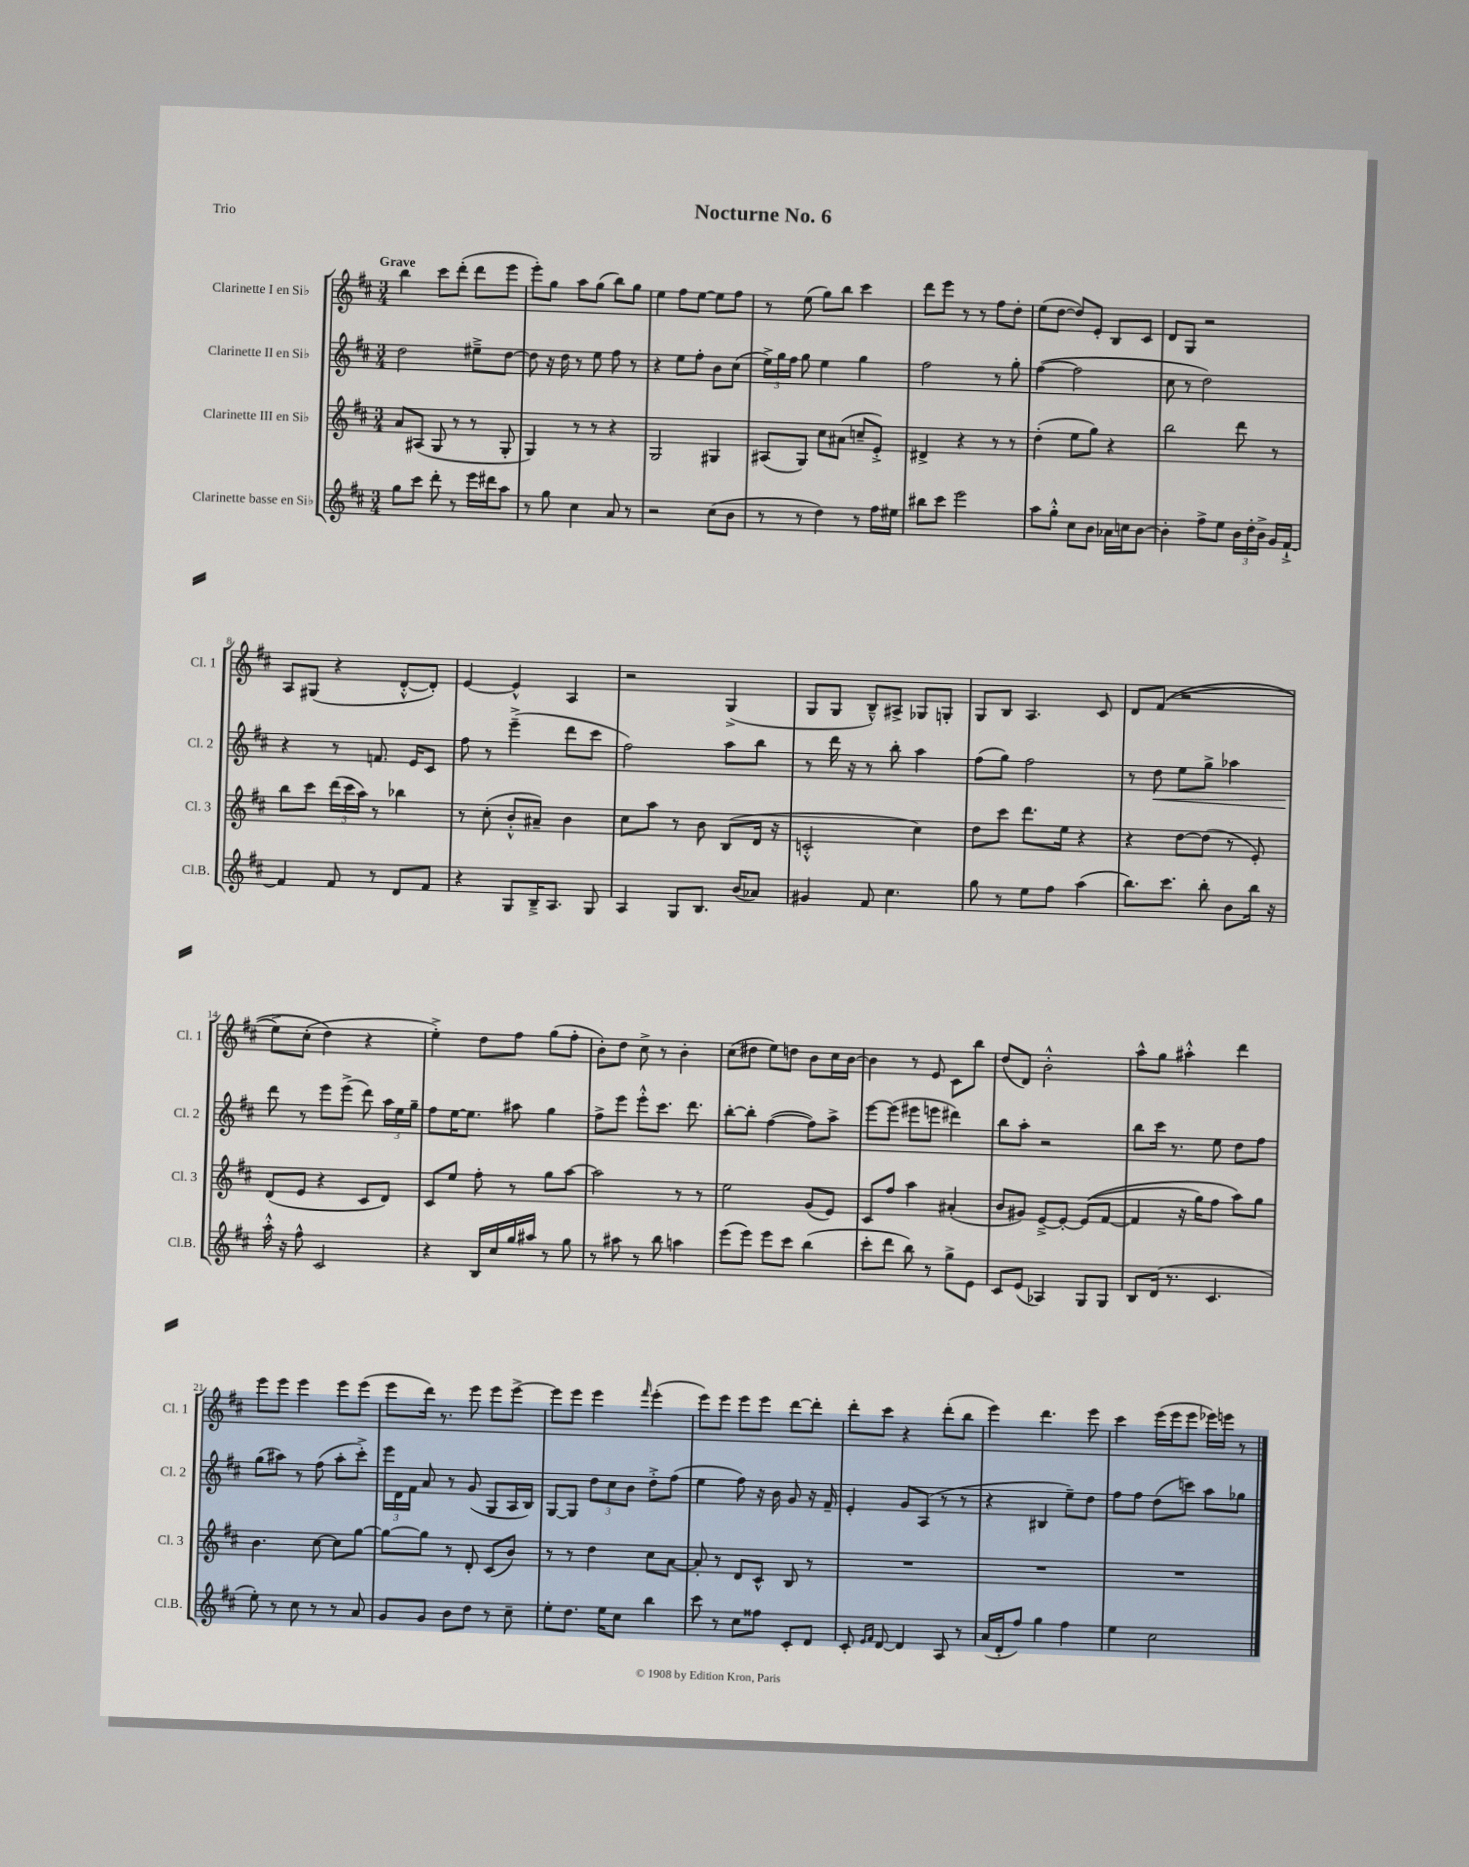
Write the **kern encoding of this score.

**kern	**kern	**kern	**dynam	**kern
*part4	*part3	*part2	*part2	*part1
*staff4	*staff3	*staff2	*staff2	*staff1
*I"Clarinette basse en Si♭	*I"Clarinette III en Si♭	*I"Clarinette II en Si♭	*	*I"Clarinette I en Si♭
*I'Cl.B.	*I'Cl. 3	*I'Cl. 2	*	*I'Cl. 1
*clefG2	*clefG2	*clefG2	*	*clefG2
*k[f#c#]	*k[f#c#]	*k[f#c#]	*	*k[f#c#]
*M3/4	*M3/4	*M3/4	*	*M3/4
=1	=1	=1	=1	=1
!	!	!	!	!LO:TX:a:B:t=Grave
8gg\L	8a/L	2dd\	.	4bb\
8ccc#\J	(8A#X/J	.	.	.
8ddd'\	8G/	.	.	8ccc#\L
8r	8r	.	.	(8ddd'\J
16eee\LL	8r	8ee#X~^\L	.	8ddd\L
16ddd#X\J	.	.	.	.
8aa\J	8G'/	[8dd\J	.	8eee\J
=2	=2	=2	=2	=2
8r	4G/)	8dd\]	.	8eee'\L)
8gg\	.	16r	.	8gg\J
.	.	16dd\	.	.
4cc#\	8r	8r	.	8aa\L
.	8r	8ee\	.	(8gg\J
8a/	4r	8ff#\	.	8bb\L)
8r	.	8r	.	8gg\J
=3	=3	=3	=3	=3
2r	2G/	4r	.	4ee\
.	.	8ee\L	.	8ff#\L
.	.	8ff#'\J	.	[8ee\J
(8cc#\L	4G#X/	8b\L	.	8ee\L]
8b\J	.	(8cc#\J	.	8ff#\J
=4	=4	=4	=4	=4
8r	(8A#X/L	24ee^\LL)	.	8r
.	.	24gg\	.	.
.	.	24ff#\JJ	.	.
8r	8G/J)	8gg\	.	(8ee\
4dd\)	8cc#\L	4ee\	.	8gg\L)
.	(8a#X\J	.	.	8bb\J
8r	8ccn~/L	4gg\	.	4ccc#\
16ff#\LL	8e'^/J)	.	.	.
16ee#X\JJ	.	.	.	.
=5	=5	=5	=5	=5
8bb#X\L	4d#X^/	2ff#\	.	8ddd\L
8ccc#\J	.	.	.	8eee\J
2eee\	4r	.	.	8r
.	.	.	.	8r
.	8r	8r	.	8ff#\L
.	8r	8gg'\	.	8dd'\J
=6	=6	=6	=6	=6
8aa\L	(4dd'\	([4ff#\	.	(8ee\L
8gg'^^\J	.	.	.	[8dd\J
8cc#\L	8ee\L	2ff#\]	.	8dd/L])
8b\J	8gg\J)	.	.	8e'/J
16a-X\LL	4r	.	.	8B/L
16ccn\J	.	.	.	.
[8b\J	.	.	.	8c#/J
=7	=7	=7	=7	=7
4b'\]	2bb\	8cc#\	.	8d/L
.	.	8r	.	8G/J
8ff#^\L	.	2dd\)	.	2r
8ee\J	.	.	.	.
24b\LL	8ddd\	.	.	.
24dd'\	.	.	.	.
24b^\JJ	.	.	.	.
16g/LL	8r	.	.	.
[16f#`^/JJ	.	.	.	.
!!LO:LB:g=z
=8	=8	=8	=8	=8
4f#/]	8bb\L	4r	.	8A/L
.	8ccc#\J	.	.	(8G#X/J
8f#/	(24ddd\LL	8r	.	4r
.	24ccc#\	.	.	.
.	24aa\JJ)	.	.	.
8r	8r	8.fn/	.	.
8d/L	4bb-X\	.	.	[8d'^^/L
.	.	16e/KL	.	.
8f#/J	.	8c#/J	.	8d'/J])
=9	=9	=9	=9	=9
4r	8r	8ff#\	.	[4e/
.	(8cc#'\	8r	.	.
8G/L	8b'^^/L	(4eee~^\	.	4e^^/]
16B~^/K	8a#X~/J)	.	.	.
8.A/J	.	.	.	.
.	4b\	8ddd\L	.	4A/
8G/	.	8ccc#\J	.	.
=10	=10	=10	=10	=10
4A/	8cc#\L	2ff#\)	.	2r
.	8aa\J	.	.	.
8G/L	8r	.	.	.
8.B/J	8b\	.	.	.
.	(8B/L	8aa\L	.	(4G^/
(16b/KL	.	.	.	.
8a-X/J)	16d/Jk	8bb\J	.	.
.	16r	.	.	.
=11	=11	=11	=11	=11
4g#X/	2cn'^^/	8r	.	8G/L
.	.	16ddd\	.	8G/J
.	.	16r	.	.
8f#/	.	8r	.	8B~^^/L)
4.cc#\	.	8bb'\	.	8A#X^/J
.	4cc#\)	4aa\	.	8G-X/L
.	.	.	.	8Gn'/J
=12	=12	=12	=12	=12
8gg\	8dd\L	(8ff#\L	.	8G/L
8r	8ccc#\J	8gg\J)	.	8B/J
8ee\L	8.ddd\L	2ff#\	.	4.A/
8ff#\J	.	.	.	.
.	16ee\Jk	.	.	.
(4aa\	4r	.	.	.
.	.	.	.	8c#/
=13	=13	=13	=13	=13
8.bb\L)	4r	8r	.	8d/L
!	!	!	!LO:HP:b	!
.	.	8dd\	<	((8f#/J
8.ccc#\J	.	.	.	.
.	[8dd\L	8ee\L	.	2r
8bb'\	(8dd\J]	8gg^\J	.	.
8b\L	8r	4aa-X\	.	.
16bb\Jk	8e'/)	.	.	.
16r	.	.	.	.
!!LO:LB:g=z
=14	=14	=14	=14	=14
16aa'^^\	(8d/L	8ddd\	.	8ee^\L)
16r	.	.	.	.
8ff#^^\	8e/J	8r	[	(8cc#'\J
2c#/	4r	8eee\L	.	4dd\)
.	.	(8eee^\J	.	.
.	8c#/L	8ddd\)	.	4r
.	8d/J)	24aa\LL	.	.
.	.	24ee\	.	.
.	.	24gg~\JJ	.	.
=15	=15	=15	=15	=15
4r	8c#/L	8ff#\L	.	4ee'^\)
.	8ee/J	[16ee\K	.	.
.	.	8.ee\J]	.	.
16B/LL	8ff#'\	.	.	8dd\L
16cc#/	.	.	.	.
16gg/	8r	8aa#X\	.	8ff#\J
16aa#X/JJ	.	.	.	.
8r	8gg\L	4gg\	.	(8gg\L
8gg\	[8aa\J	.	.	8ff#'\J
=16	=16	=16	=16	=16
8r	2aa\]	8ff#^\L	.	8b'\L)
8aa#X\	.	8eee\J	.	8dd\J
8r	.	8eee'^^\L	.	8cc#^\
8bb\	.	8.ccc#\J	.	8r
4aan\	8r	.	.	4b'\
.	.	8.ddd\	.	.
.	8r	.	.	.
=17	=17	=17	=17	=17
(8eee\L	2ee\	[8bb'\L	.	(8cc#\L
8eee\J)	.	8bb'\J]	.	8dd#X\J
8eee\L	.	([4ff#\	.	8ee\L)
8ccc#\J	.	.	.	8ddn\J
(4bb\	(8g/L	8ff#\L])	.	8b\L
.	8e/J)	8aa^\J	.	16cc#\L
.	.	.	.	[16b\JJ
=18	=18	=18	=18	=18
8ccc#'\L	8c#/L	[8eee\L	.	4b\]
8ddd\J	8ff#/J	(8eee\J]	.	.
8bb\)	4aa\	8eee#X\L	.	8r
8r	.	8eeen\J	.	8e/
8gg^\L	(4a#X'/	4ddd#X\)	.	8c#\L
8e\J	.	.	.	8bb\J
=19	=19	=19	=19	=19
8c#/L	8b/L	8bb\L	.	(8dd/L
(8e/J	8g#X/J)	8aa'\J	.	8d/J)
4A-X/)	[8e~^/L	2r	.	2b'^^\
.	8e'/J_	.	.	.
8G/L	((8e/L]	.	.	.
8G/J	[8f#/J	.	.	.
=20	=20	=20	=20	=20
8B/L	4f#/]	8bb\L	.	8aa^^\L
(16d/Jk	.	16ccc#\Jk	.	8gg\J
8.r	.	8.r	.	.
.	16r	.	.	4aa#X'^^\
.	16gg\KL)	.	.	.
4.c#/	8ff#\J	8ee\	.	.
.	8aa\L)	8dd\L	.	4ddd\
.	8gg\J	8ff#\J	.	.
!!LO:LB:g=z
=21	=21	=21	=21	=21
8ee'\)	4.b\	(8gg\L	.	8eee\L
8r	.	8aa#X\J)	.	8eee\J
8cc#\	.	8r	.	4eee\
8r	[8cc#\	(8ff#\	.	.
8r	8cc#\L]	8aa#'\L	.	8eee\L
8a/	[8gg\J	8ccc#'^\J)	.	(8eee\J
=22	=22	=22	=22	=22
8g/L	8gg\L_	24eee\LL	.	8eee\L
.	.	24d\	.	.
.	.	24f#\JJ	.	.
8g/J	8gg\J]	8a/	.	16ddd\Jk)
.	.	.	.	8.r
8b\L	8r	8r	.	.
8dd\J	8d'/	(8g/	.	8eee\
8r	(8c#/L	8G/L	.	8eee\L
8cc#~\	8b/J)	16A/L	.	[8eee^\J
.	.	16B/JJ)	.	.
=23	=23	=23	=23	=23
8ee'\L	8r	[8G/L	.	8eee\L]
8.dd\J	8r	8G/J]	.	8eee\J
.	4dd\	12dd\L	.	4eee\
16ee\KL	.	.	.	.
.	.	12cc#\	.	.
8cc#\J	.	.	.	.
.	.	12b\J	.	.
.	.	.	.	16qqfff#/
4bb\	8cc#\L	8dd'^\L	.	(4eee'\
.	[8a\J	(8ff#\J	.	.
=24	=24	=24	=24	=24
8ccc#\	8a'/]	4ee\	.	8eee\L)
8r	8r	.	.	8eee\J
8cc#\L	8d/L	8ff#\)	.	8eee\L
8ff##X\J	8c#^^/J	16r	.	8eee\J
.	.	16b\	.	.
8c#'/L	8B/	8g/	.	[8ddd\L
8d/J	8r	16r	.	8ddd'\J]
.	.	16f#~/	.	.
=25	=25	=25	=25	=25
8c#'/	2.r	4e'/	.	8ddd'\L
16qqe/LL	.	.	.	.
16qqf#/JJ	.	.	.	.
[8d/	.	.	.	8ccc#\J
4d/]	.	8g/L	.	4r
.	.	(8A/J	.	.
8A/	.	8r	.	(8ddd'\L
8r	.	8r	.	8bb\J
=26	=26	=26	=26	=26
(16a/LL	2.r	4r	.	4eee\)
16d'/J	.	.	.	.
8ff#/J)	.	.	.	.
4gg\	.	4B#X/	.	4.ddd\
4ff#\	.	8ee~\L)	.	.
.	.	8dd\J	.	8eee\
=27	=27	=27	=27	=27
4ee\	2.r	8ff#\L	.	4ccc#\
.	.	8ff#\J	.	.
2cc#\	.	(8dd\L	.	(16eee\LL
.	.	.	.	16eee\J
.	.	8cccn\J)	.	8eee\J
.	.	8aa\L	.	16eee-X\LL)
.	.	.	.	16eeen\JJ
.	.	8gg-X\J	.	8r
==	==	==	==	==
*-	*-	*-	*-	*-
